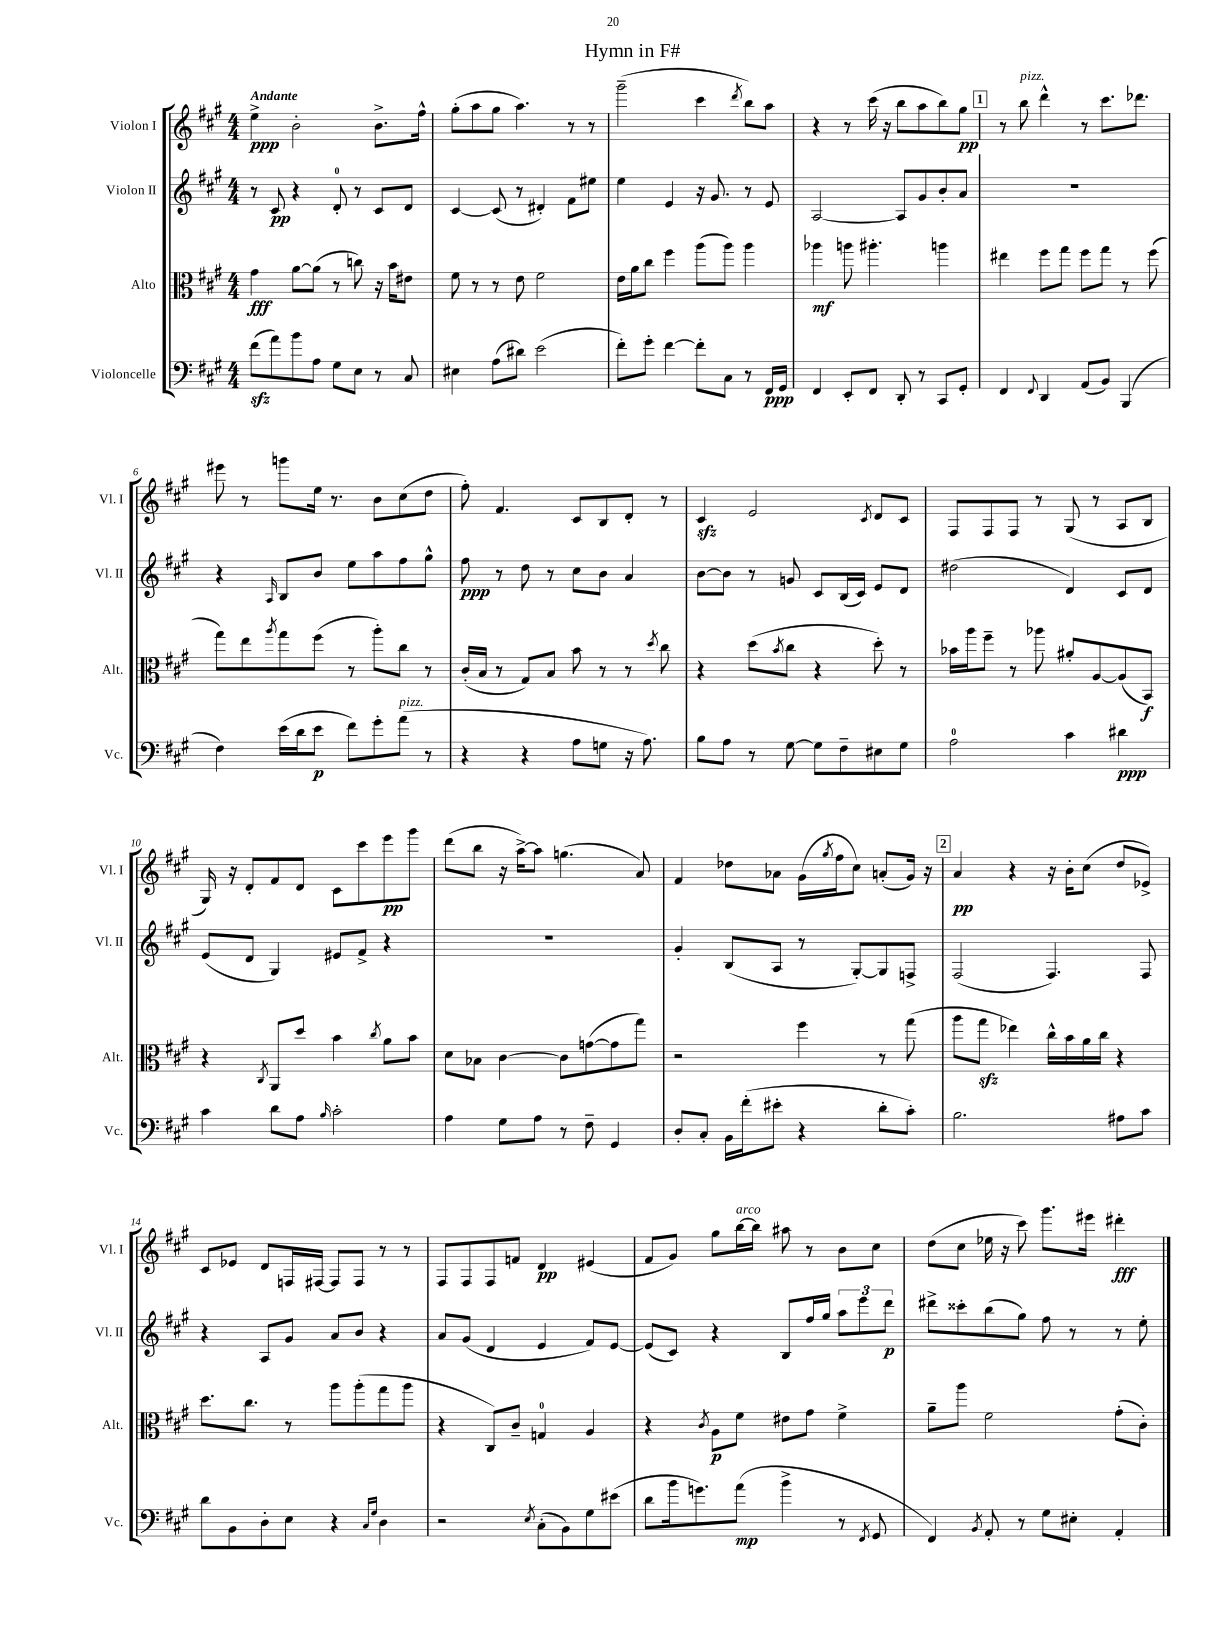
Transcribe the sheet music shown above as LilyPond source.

\header { title = "Hymn in F#" }
<<
\new StaffGroup <<
\new Staff = "s0" \with { instrumentName = "Violon I" shortInstrumentName = "Vl. I" } {
    \clef treble \key a \major \numericTimeSignature \time 4/4 \tempo "Andante"
    e''4->\ppp b'2-. b'8.-> fis''16-^ |
    gis''8-.( a''8 gis''8 a''4.) r8 r8 |
    gis'''2--( cis'''4 \acciaccatura { d'''8 } b''8) a''8 |
    r4 r8 cis'''16( r16 b''8 a''8 b''8) gis''8\pp |
    \mark \markup { \box "1" } r8 b''8^\markup { \italic "pizz." } d'''4-^ r8 cis'''8. des'''8. |
    eis'''8 r8 g'''8 e''16 r8. b'8 cis''8( d''8 |
    fis''8-.) fis'4. cis'8 b8 d'8-. r8 |
    cis'4\sfz e'2 \acciaccatura { cis'8 } d'8 cis'8 |
    fis8 fis8 fis8 r8 gis8( r8 a8 b8 |
    gis16) r16 d'8-. fis'8 d'8 cis'8 cis'''8 e'''8\pp gis'''8 |
    d'''8( b''8 r16 a''16~->) a''8 g''4.( a'8) |
    fis'4 des''8 aes'8 gis'16( \acciaccatura { gis''8 } fis''16 cis''8) a'8-.( gis'16) r16 |
    \mark \markup { \box "2" } a'4\pp r4 r16 b'16-. cis''8( d''8 ees'8->) |
    cis'8 ees'8 d'8 f16 fis16~ fis8 fis8 r8 r8 |
    fis8 fis8 fis8 f'8 d'4\pp eis'4( |
    fis'8 gis'8) gis''8 b''16~^\markup { \italic "arco" } b''16 ais''8 r8 b'8 cis''8 |
    d''8( cis''8 ees''16 r16 cis'''8) gis'''8. eis'''16 dis'''4-.\fff \bar "|." |
}
\new Staff = "s1" \with { instrumentName = "Violon II" shortInstrumentName = "Vl. II" } {
    \clef treble \key a \major \numericTimeSignature \time 4/4
    r8 cis'8\pp r4 d'8-0-. r8 cis'8 d'8 |
    cis'4~ cis'8( r8 dis'4-.) fis'8 eis''8 |
    e''4 e'4 r16 gis'8. r8 e'8 |
    a2~ a8 gis'8 b'8-. a'8 |
    \mark \markup { \box "1" } R1 |
    r4 \grace { a16 } b8 b'8 e''8 a''8 fis''8 gis''8-^ |
    fis''8\ppp r8 d''8 r8 cis''8 b'8 a'4 |
    b'8~ b'8 r8 g'8 cis'8 b16( cis'16) e'8 d'8 |
    dis''2( d'4) cis'8 d'8 |
    e'8( d'8 gis4) eis'8 fis'8-> r4 |
    R1 |
    gis'4-. b8( a8 r8 gis8~-.) gis8 f8-> |
    \mark \markup { \box "2" } fis2( fis4.) fis8 |
    r4 a8 gis'8 a'8 b'8 r4 |
    a'8 gis'8( d'4 e'4 fis'8) e'8~ |
    e'8( cis'8) r4 b8 fis''16 gis''16 \tuplet 3/2 { a''8 e'''8 d'''8\p } |
    dis'''8-> cisis'''8-. b''8( gis''8) fis''8 r8 r8 e''8-. \bar "|." |
}
\new Staff = "s2" \with { instrumentName = "Alto" shortInstrumentName = "Alt." } {
    \clef alto \key a \major \numericTimeSignature \time 4/4
    gis'4\fff a'8~ a'8( r8 c''8) r16 b'16 eis'8 |
    fis'8 r8 r8 e'8 fis'2 |
    e'16 a'16 cis''8 fis''4 a''8( a''8) a''4 |
    aes''4\mf a''8 ais''4.-. a''4 |
    \mark \markup { \box "1" } eis''4 fis''8 gis''8 fis''8 gis''8 r8 fis''8( |
    gis''8) e''8 \acciaccatura { a''8 } gis''8 fis''8( r8 a''8-.) cis''8 r8 |
    cis'16-.( b16 r8 gis8) b8 b'8 r8 r8 \acciaccatura { d''8 } cis''8 |
    r4 d''8( \acciaccatura { b'8 } cis''8 r4 d''8-.) r8 |
    bes'16 a''16 fis''8-- r8 aes''8 ais'8-. a8~ a8( b,8\f) |
    r4 \acciaccatura { cis8 } a,8 d''8 b'4 \acciaccatura { cis''8 } a'8 b'8 |
    d'8 bes8 cis'4~ cis'8 g'8~( g'8 gis''8) |
    r2 fis''4 r8 gis''8( |
    \mark \markup { \box "2" } a''8 gis''8\sfz ees''4) cis''16-^ b'16 a'16 cis''16 r4 |
    d''8. cis''8. r8 a''8 a''8-.( gis''8 a''8 |
    r4 cis8) cis'8-- g4-0 a4 |
    r4 \acciaccatura { cis'8 } a8\p fis'8 eis'8 gis'8 fis'4-> |
    a'8-- a''8 fis'2 gis'8-.( cis'8-.) \bar "|." |
}
\new Staff = "s3" \with { instrumentName = "Violoncelle" shortInstrumentName = "Vc." } {
    \clef bass \key a \major \numericTimeSignature \time 4/4
    fis'8\sfz( a'8) b'8 a8 gis8 e8 r8 cis8 |
    eis4 a8( dis'8) e'2( |
    fis'8-.) gis'8-. fis'4~ fis'8-. cis8 r8 fis,16\ppp gis,16 |
    fis,4 e,8-. fis,8 d,8-. r8 cis,8 gis,8-. |
    \mark \markup { \box "1" } fis,4 \appoggiatura { fis,8 } d,4 a,8( b,8) b,,4( |
    fis4) e'16( d'16 e'8\p fis'8) gis'8-. a'8^\markup { \italic "pizz." }( r8 |
    r4 r4 a8 g8 r16 a8.) |
    b8 a8 r8 gis8~ gis8 fis8-- eis8 gis8 |
    a2-0 cis'4 dis'4\ppp |
    cis'4 d'8 a8 \grace { b16 } cis'2-. |
    a4 gis8 a8 r8 fis8-- gis,4 |
    d8-. cis8-. b,16 fis'16-.( eis'8-. r4 d'8-. cis'8-.) |
    \mark \markup { \box "2" } b2. ais8 cis'8 |
    d'8 b,8 d8-. e8 r4 \grace { cis16 gis16 } d4 |
    r2 \acciaccatura { e8 } cis8-.( b,8) gis8 eis'8( |
    d'8 b'16 g'8.) a'8\mp( b'4-> r8 \acciaccatura { fis,8 } gis,8 |
    fis,4) \acciaccatura { b,8 } a,8-. r8 gis8 eis8-. a,4-. \bar "|." |
}
>>
>>
